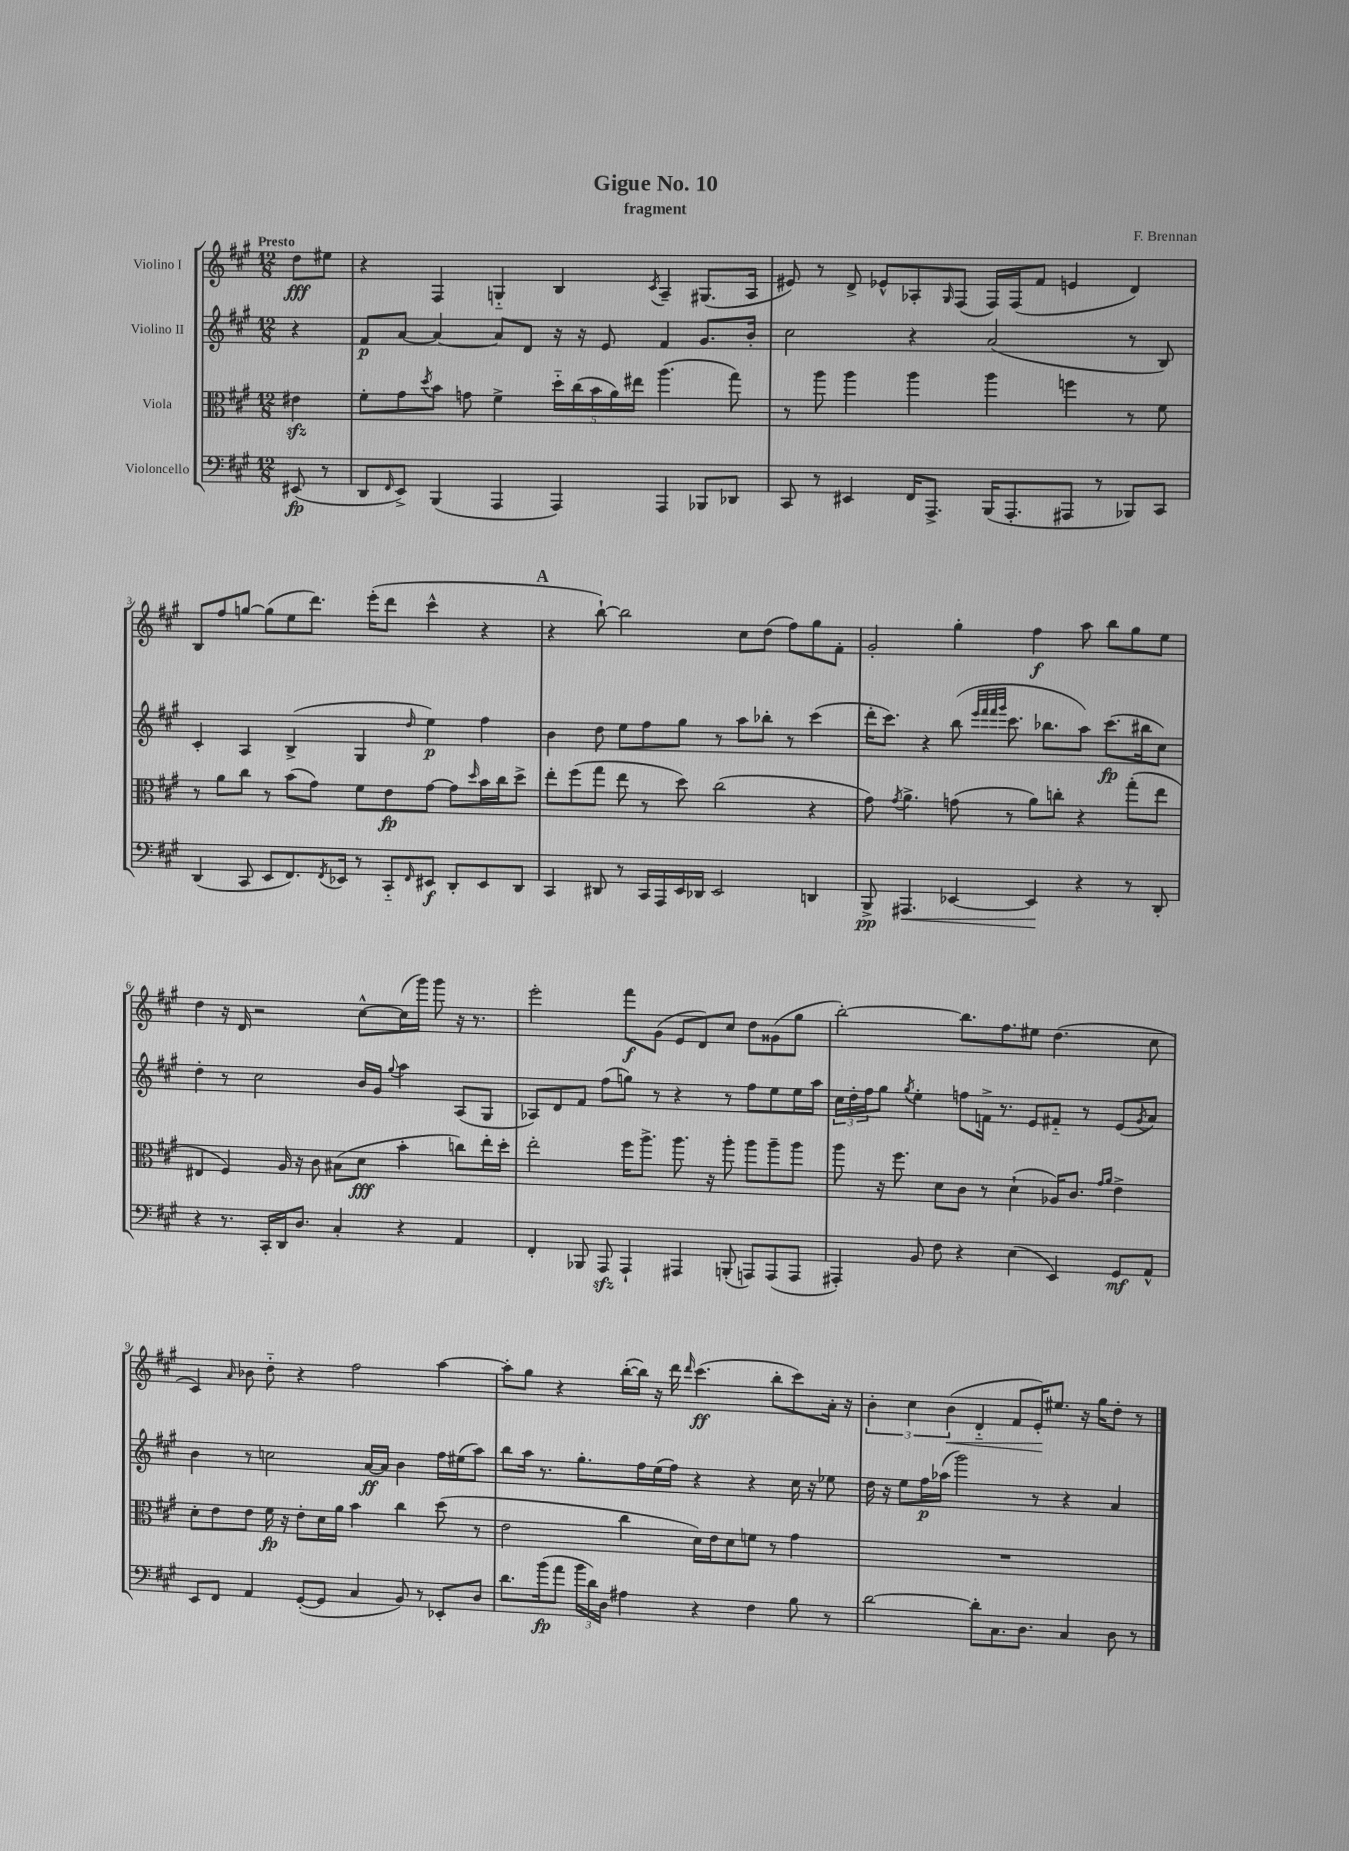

**kern	**dynam	**kern	**dynam	**kern	**dynam	**kern	**dynam
*part4	*part4	*part3	*part3	*part2	*part2	*part1	*part1
*staff4	*staff4	*staff3	*staff3	*staff2	*staff2	*staff1	*staff1
*I"Violoncello	*	*I"Viola	*	*I"Violino II	*	*I"Violino I	*
*clefF4	*	*clefC3	*	*clefG2	*	*clefG2	*
*k[f#c#g#]	*	*k[f#c#g#]	*	*k[f#c#g#]	*	*k[f#c#g#]	*
*M12/8	*	*M12/8	*	*M12/8	*	*M12/8	*
=	=	=	=	=	=	=	=
!	!	!	!	!	!	!LO:TX:a:B:t=Presto	!
(8EE#X/	fp	4e#Xzz\	.	4r	.	8dd\L	fff
8r	.	.	.	.	.	8ee#X\J	.
=1	=1	=1	=1	=1	=1	=1	=1
8DD/L	.	8f#'\L	.	8f#/L	p	4r	.
16qqFF#/	.	.	.	.	.	.	.
8EE^/J)	.	8g#\	.	[8a/J	.	.	.
.	.	8qdd/	.	.	.	.	.
(4BBB/	.	8b\J	.	4a/_	.	4F#/	.
.	.	8gn\	.	.	.	.	.
4AAA/	.	4f#^\	.	8a/L]	.	4Gn/	.
.	.	.	.	8d/J	.	.	.
4AAA/)	.	20dd\LL	.	16r	.	4B/	.
.	.	(20cc#\	.	.	.	.	.
.	.	.	.	16r	.	.	.
.	.	20b\	.	.	.	.	.
.	.	.	.	8e/	.	.	.
.	.	20a\)	.	.	.	.	.
.	.	20ee#X\JJ	.	.	.	.	.
.	.	.	.	.	.	8qc#/	.
4AAA/	.	(4.aa\	.	4f#/	.	4A~/	.
8BBB-X/L	.	.	.	8.g#/L	.	(8.G#X/L	.
8DD-X/J	.	8gg#\)	.	.	.	.	.
.	.	.	.	16b'/Jk	.	16A/Jk	.
=2	=2	=2	=2	=2	=2	=2	=2
8CC#/	.	8r	.	2cc#\	.	8e#X/)	.
8r	.	8aa\	.	.	.	8r	.
4EE#X/	.	4aa\	.	.	.	8d^/	.
.	.	.	.	.	.	8e-X^^/L	.
16FF#/KL	.	4aa\	.	4r	.	8A-X'/	.
8.AAA^/J	.	.	.	.	.	.	.
.	.	.	.	.	.	16qqG#/	.
.	.	.	.	.	.	(8F#/J	.
(16BBB/KL	.	4aa\	.	(2a/	.	16F#/LL)	.
8.AAA'/	.	.	.	.	.	(16F#/J	.
.	.	.	.	.	.	8f#/J	.
8AAA#X/J	.	4ffn\	.	.	.	4en/	.
8r	.	.	.	.	.	.	.
8BBB-X/L)	.	8r	.	8r	.	4d/)	.
8CC#/J	.	8f#\	.	8B/)	.	.	.
!!LO:LB:g=z
=3	=3	=3	=3	=3	=3	=3	=3
(4DD/	.	8r	.	4c#'/	.	8B/L	.
.	.	8a\L	.	.	.	8ff#/	.
8CC#/	.	8cc#\J	.	4A/	.	[8ggn/J	.
8EE/L	.	8r	.	.	.	(8gg\L]	.
8.FF#/)	.	(8b\L	.	(4B^/	.	8ee\	.
.	.	8g#\J)	.	.	.	8.ddd\J)	.
8qFF#/	.	.	.	.	.	.	.
16EE-X/Jk	.	.	.	.	.	.	.
8r	.	8f#\L	.	4G#/	.	.	.
.	.	.	.	.	.	(16eee'\KL	.
8CC#/L	.	8e\	fp	.	.	8ddd\J	.
16qqFF#/	.	.	.	16qqdd/	.	.	.
8EE#X/J	f	[8g#\J	.	4ee\)	p	4ccc#^^\	.
8DD'/L	.	8g#\L]	.	.	.	.	.
.	.	16qqdd/	.	.	.	.	.
8EE#/	.	16b\L	.	4ff#\	.	4r	.
.	.	16cc#\J	.	.	.	.	.
8DD/J	.	8dd^\J	.	.	.	.	.
!!LO:REH:place=s1:t=A
=4	=4	=4	=4	=4	=4	=4	=4
4CC#/	.	8ee'\L	.	4b\	.	4r	.
.	.	(8ff#\	.	.	.	.	.
8DD#X/	.	8gg#\J	.	8dd\	.	[8bb`\)	.
8r	.	8ee\	.	8ee\L	.	2bb\]	.
16CC#/LL	.	8r	.	8ff#\	.	.	.
16AAA/	.	.	.	.	.	.	.
16EE/	.	8dd\)	.	8gg#\J	.	.	.
16DD-X/JJ	.	.	.	.	.	.	.
2EE/	.	(2cc#\	.	8r	.	.	.
.	.	.	.	8aa\L	.	8cc#\L	.
.	.	.	.	8bb-X'\J	.	(8dd\J	.
.	.	.	.	8r	.	8ff#\L)	.
4DDn/	.	4r	.	(4ccc#\	.	8gg#\	.
.	.	.	.	.	.	8f#'\J	.
=5	=5	=5	=5	=5	=5	=5	=5
8BBB^/	pp	8g#\)	.	16ddd'\KL	.	2g#'/	.
.	.	.	.	8.ccc#\J)	.	.	.
.	.	8qg#/	.	.	.	.	.
!	!LO:HP:b	!	!	!	!	!	!
4.AAA#X/	<	4.a^\	.	.	.	.	.
.	.	.	.	4r	.	.	.
[4EE-X/	.	(8gn\	.	(8bb\	.	4gg#'\	.
.	.	.	.	32qqeee/LLL	.	.	.
.	.	.	.	32qqfff#/	.	.	.
.	.	.	.	32qqfff#/	.	.	.
.	.	.	.	32qqggg#/JJJ	.	.	.
.	.	8r	.	8.ccc#\	.	.	.
4EE-/]	.	8a\L)	.	.	.	4ff#\	f
.	.	.	.	8.bb-X\L	.	.	.
.	.	8ccn'\J	.	.	.	.	.
4r	[	4r	.	8aa\J)	.	8aa\	.
.	.	.	.	(8.ccc#\L	fp	8bb\L	.
8r	.	(8gg#'\L	.	.	.	8gg#\	.
.	.	.	.	16bb#X\k	.	.	.
8DD'/	.	8ee\J	.	8cc#\J)	.	8ee\J	.
!!LO:LB:g=z
=6	=6	=6	=6	=6	=6	=6	=6
4r	.	4E#X/	.	4dd'\	.	4dd\	.
8.r	.	4F#/)	.	8r	.	16r	.
.	.	.	.	.	.	16d/	.
.	.	.	.	2cc#\	.	2r	.
16CC#'/LL	.	.	.	.	.	.	.
16DD/J	.	16A/	.	.	.	.	.
8.D/J	.	16r	.	.	.	.	.
.	.	8c#\	.	.	.	.	.
4C#'/	.	(8B#X\L	.	.	.	.	.
.	.	8d\J	fff	16b/LL	.	[8cc#^^\L	.
.	.	.	.	16g#/JJ	.	.	.
.	.	.	.	8qqgg#/	.	.	.
4r	.	4b'\	.	4aa\	.	(16cc#\L]	.
.	.	.	.	.	.	16ggg#\JJ)	.
.	.	.	.	.	.	8ggg#\	.
4AA/	.	8ccn\L)	.	(8A/L	.	16r	.
.	.	.	.	.	.	8.r	.
.	.	16ee'\L	.	8G#/J	.	.	.
.	.	16dd'\JJ	.	.	.	.	.
=7	=7	=7	=7	=7	=7	=7	=7
4FF#'/	.	2ee'\	.	8A-X/L)	.	2eee'\	.
.	.	.	.	8d/	.	.	.
8BBB-X/	.	.	.	8f#/J	.	.	.
8AAAzz/	.	.	.	(8ff#\L	.	.	.
4AAA`/	.	16ff#\KL	.	8ggn\J)	.	8fff#\L	f
.	.	8.aa^\J	.	.	.	.	.
.	.	.	.	8r	.	(8g#\J	.
4AAA#X/	.	8.aa\	.	4r	.	8e/L	.
.	.	.	.	.	.	8d/)	.
.	.	16r	.	.	.	.	.
(8BBBn'/	.	8aa'\	.	8r	.	8cc#/J	.
8AAAn/L)	.	8aa\L	.	8ff#\L	.	8dd\L	.
(8AAA/	.	8aa~\	.	8ee\	.	(8g##X\	.
8AAA/J	.	8aa\J	.	16ee\L	.	8gg#\J	.
.	.	.	.	16aa\JJ	.	.	.
=8	=8	=8	=8	=8	=8	=8	=8
4AAA#X'/)	.	8aa\	.	24cc#\LL	.	[2bb'\)	.
.	.	.	.	24dd'\	.	.	.
.	.	.	.	24ff#\J	.	.	.
.	.	16r	.	8gg#\J	.	.	.
.	.	8.ff#\	.	.	.	.	.
.	.	.	.	8qgg#/	.	.	.
8BB/	.	.	.	4ee'\	.	.	.
8F#\	.	8d\L	.	.	.	.	.
4r	.	8c#\J	.	8ffn\L	.	8.bb\L]	.
.	.	8r	.	16fn^\Jk	.	.	.
.	.	.	.	8.r	.	8.ff#\	.
(4E\	.	(4d`\	.	.	.	.	.
.	.	.	.	8e/L	.	8ee#X\J	.
4EE/)	.	16A-X/KL)	.	8f#X/J	.	(4.dd\	.
.	.	8.c#/J	.	.	.	.	.
.	.	.	.	8r	.	.	.
.	.	16qqg#/LL	.	.	.	.	.
.	.	16qqa/JJ	.	.	.	.	.
8GG#/L	mf	4e^\	.	(8e/L	.	.	.
.	.	.	.	8qg#/	.	.	.
8AA^^/J	.	.	.	8a/J)	.	8cc#\	.
!!LO:LB:g=z
=9	=9	=9	=9	=9	=9	=9	=9
8EE/L	.	8d'\L	.	4b\	.	4c#/)	.
8FF#/J	.	8e\	.	.	.	.	.
.	.	.	.	.	.	16qqa/	.
4AA/	.	8e\J	.	8r	.	8b-X\	.
.	.	16f#\	fp	2ccn\	.	8dd\	.
.	.	16r	.	.	.	.	.
([8GG#'/L	.	8e'\L	.	.	.	4r	.
8GG#/J]	.	16d\L	.	.	.	.	.
.	.	16a\JJ	.	.	.	.	.
4C#/	.	4b\	.	.	.	2ff#\	.
.	.	.	.	[16a/LL	ff	.	.
.	.	.	.	16a/JJ]	.	.	.
8BB/)	.	4cc#\	.	4b\	.	.	.
8r	.	.	.	.	.	.	.
8EE-X'/L	.	(8dd\	.	16ff#\LL	.	[4aa\	.
.	.	.	.	(16ee#X\J	.	.	.
8D/J	.	8r	.	8aa\J)	.	.	.
=10	=10	=10	=10	=10	=10	=10	=10
8.d\L	.	2e\	.	8bb\L	.	8aa'\L]	.
.	.	.	.	16aa\Jk	.	8gg#\J	.
(16b\k	fp	.	.	8.r	.	.	.
8a\J	.	.	.	.	.	4r	.
24b\LL	.	.	.	8.gg#'\L	.	.	.
24d\)	.	.	.	.	.	.	.
24D\JJ	.	.	.	.	.	.	.
4A#X\	.	4cc#\	.	.	.	([16bb'\LL	.
.	.	.	.	16ff#\L	.	16bb\JJ])	.
.	.	.	.	(16ee\	.	16r	.
.	.	.	.	16ff#\JJ)	.	16ddd\	.
.	.	.	.	.	.	16qqddd/	.
4r	.	16d\LL)	.	4r	.	(4.ccc#\	ff
.	.	16e\J	.	.	.	.	.
.	.	8d\	.	.	.	.	.
4F#\	.	8fn\J	.	4r	.	.	.
.	.	8r	.	.	.	8bb'\L	.
8B\	.	4g#\	.	16cc#\	.	8ccc#\)	.
.	.	.	.	16r	.	.	.
8r	.	.	.	8ee-X\	.	16a'\Jk	.
.	.	.	.	.	.	16r	.
=11	=11	=11	=11	=11	=11	=11	=11
[2d\	.	1.r	.	16dd\	.	6b'\	.
.	.	.	.	16r	.	.	.
.	.	.	.	8ee\L	.	.	.
.	.	.	.	.	.	6cc#\	.
.	.	.	.	16ff#\L	p	.	.
.	.	.	.	(16aa-X\JJ	.	.	.
!	!	!	!	!	!	!	!LO:HP:b
.	.	.	.	.	.	(6b\	<
.	.	.	.	2ggg#\)	.	.	.
8d'\L]	.	.	.	.	.	4d/	.
8.C#\	.	.	.	.	.	.	.
.	.	.	.	.	.	8f#/L	.
8.D\J	.	.	.	.	.	.	.
.	.	.	.	8r	.	16e'/K)	.
.	.	.	.	.	.	8.ee#X/J	[
4C#/	.	.	.	4r	.	.	.
.	.	.	.	.	.	16r	.
.	.	.	.	.	.	16gg#\KL	.
8D\	.	.	.	4a/	.	8dd'\J	.
8r	.	.	.	.	.	8r	.
==	==	==	==	==	==	==	==
*-	*-	*-	*-	*-	*-	*-	*-
